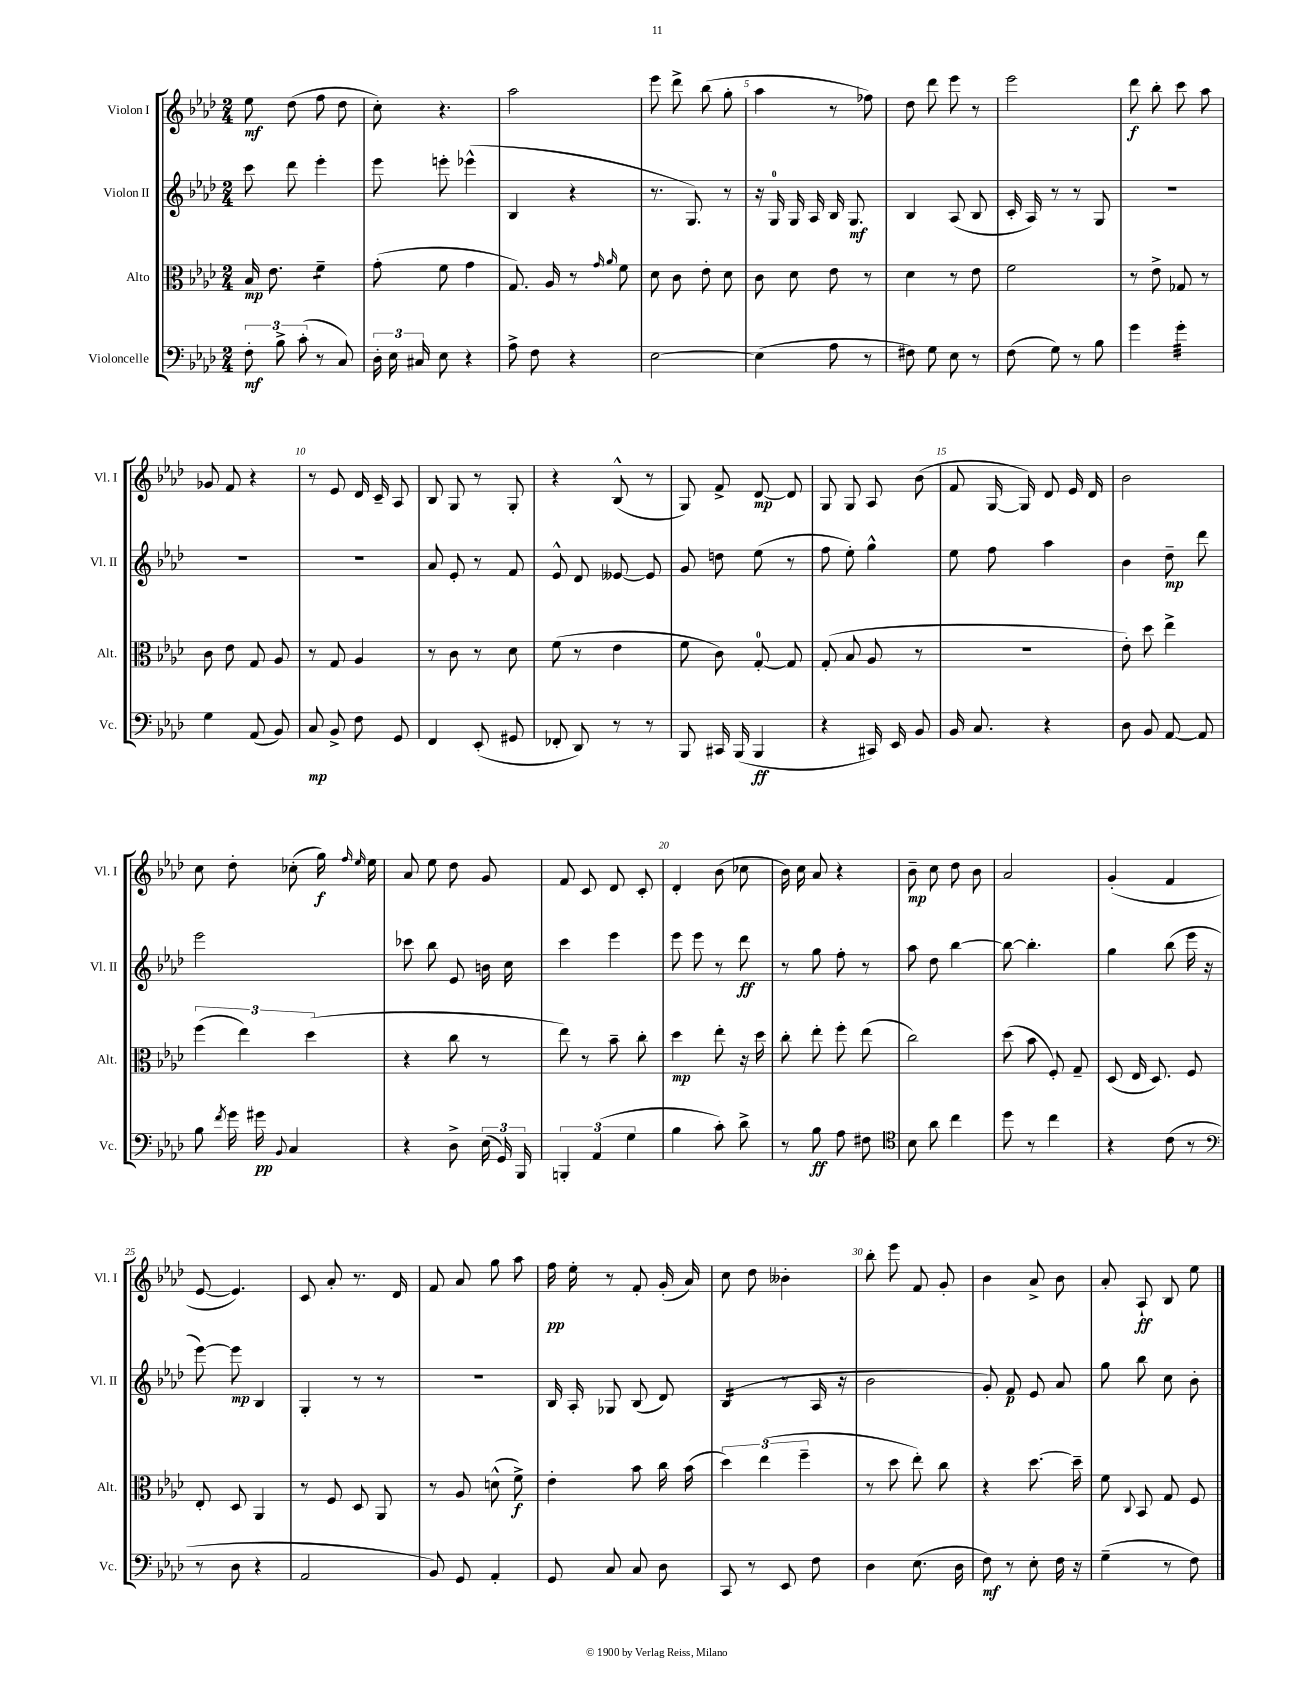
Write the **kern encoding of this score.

**kern	**kern	**kern	**kern
*staff4	*staff3	*staff2	*staff1
*clefF4	*clefC3	*clefG2	*clefG2
*k[b-e-a-d-]	*k[b-e-a-d-]	*k[b-e-a-d-]	*k[b-e-a-d-]
*M2/4	*M2/4	*M2/4	*M2/4
12F'	16B-	8ccc	8ee-
.	8.e-	.	.
12B-^	.	.	.
.	.	8ddd-	(8dd-
(12c'	.	.	.
8r	4f~	4eee-'	8ff
8C)	.	.	8dd-
=	=	=	=
24D-'	(8g'	8eee-	8cc')
24E-	.	.	.
24C#	.	.	.
8E-	8f	8eee'	4.r
4r	4g	(4eee-^^	.
=	=	=	=
8A-^	8.G)	4B-	2aa-
8F	.	.	.
.	16A-	.	.
4r	8r	4r	.
.	16qqg	.	.
.	16qqa-	.	.
.	8f	.	.
=	=	=	=
[2E-	8d-	8.r	8eee-
.	8c	.	8ddd-^
.	.	8.G)	.
.	8e-'	.	(8bb-
.	8d-	8r	8gg'
=	=	=	=
(4E-]	8c	16r	4aa-
.	.	16G	.
.	8d-	16G	.
.	.	16A-	.
8A-	8e-	16B-	8r
.	.	8.G	.
8r	8r	.	8ff-)
=	=	=	=
8F#)	4d-	4B-	8dd-
8G	.	.	8ddd-
8E-	8r	(8A-	8eee-
8r	8e-	8B-	8r
=	=	=	=
(8F	2f	16c'	2eee-
.	.	16A-)	.
8G)	.	8r	.
8r	.	8r	.
8B-	.	8G	.
=	=	=	=
4g	8r	2r	8ddd-
.	8e-^	.	8bb-'
4g'	8G-	.	8ccc
.	8r	.	8aa-
=	=	=	=
4G	8c	2r	8g-
.	8e-	.	8f
(8AA-	8G	.	4r
8BB-)	8A-	.	.
=	=	=	=
8C	8r	2r	8r
8BB-^	8G	.	8e-
8F	4A-	.	16d-
.	.	.	16c~
8GG	.	.	8A-
=	=	=	=
4FF	8r	8a-	8B-
.	8c	8e-'	8G
(8EE-'	8r	8r	8r
8GG#	8d-	8f	8G'
=	=	=	=
8FF-'	(8f	8e-^^	4r
8DD-)	8r	8d-	.
8r	4e-	[8e--	(8B-^^
8r	.	8e--]	8r
=	=	=	=
8BBB-	8f	8g	8G)
16CC#	8c)	8dd	8f^
(16BBB-	.	.	.
4BBB-	[8G'	(8ee-	[8d-
.	8G]	8r	8d-]
=	=	=	=
4r	(8G'	8ff	8G
.	8B-	8ee-')	8G
16CC#)	8A-	4gg^^	8A-
16EE-	.	.	.
8BB-	8r	.	(8b-
=	=	=	=
16BB-	2r	8ee-	8f
8.C	.	.	.
.	.	8ff	[16G
.	.	.	16G])
4r	.	4aa-	8d-
.	.	.	16e-
.	.	.	16d-
=	=	=	=
8D-	8e-')	4b-	2b-
8BB-	8dd-	.	.
[8AA-	4ee-^	8dd-~	.
8AA-]	.	8ddd-	.
=	=	=	=
8B-	(6ff	2eee-	8cc
8qf	.	.	.
16g	.	.	8dd-'
.	6ee-)	.	.
16g#	.	.	.
8qqBB-	.	.	.
4C	.	.	(8cc-'
.	(6dd-	.	.
.	.	.	16gg)
.	.	.	16qqff
.	.	.	16qqee-
.	.	.	16ee-
=	=	=	=
4r	4r	8ccc-	8a-
.	.	8bb-	8ee-
8D-^	8cc	8e-	8dd-
(24E-	8r	16b	8g
24GG)	.	.	.
.	.	16cc	.
24BBB-	.	.	.
=	=	=	=
6BBB'	8ee-)	4ccc	8f
.	8r	.	8c
(6AA-	.	.	.
.	8b-~	4eee-	8d-
6G	.	.	.
.	8cc'	.	8c'
=	=	=	=
4B-	4dd-	8eee-	4d-'
.	.	8eee-	.
8c')	8ee-'	8r	(8b-
8d-^	16r	8ddd-	8cc-
.	16dd-	.	.
=	=	=	=
8r	8cc'	8r	16b-)
.	.	.	16cc
8B-	8ee-'	8gg	8a-
8A-	8ff'	8ff'	4r
8F#	(8ee-	8r	.
=	=	=	=
*clefC4	*	*	*
8B-	2cc)	8aa-	8b-~
8a-	.	8dd-	8cc
4cc	.	[4bb-	8dd-
.	.	.	8b-
=	=	=	=
8dd-	(8dd-	8bb-_	2a-
8r	8b-	4.bb-']	.
4cc	8F')	.	.
.	8G~	.	.
=	=	=	=
4r	(8D-	4gg	(4g'
.	16E-	.	.
.	8.D-)	.	.
(8c	.	(8bb-	4f
8r	8F	16eee-	.
.	.	16r	.
=	=	=	=
*clefF4	*	*	*
8r	8E-'	[8eee-)	[8e-
8D-	8D-	8eee-]	4.e-])
4r	4AA-	4B-	.
=	=	=	=
2AA-	8r	4G'	8c
.	8F	.	8a-'
.	8D-	8r	8.r
.	8AA-	8r	.
.	.	.	16d-
=	=	=	=
8BB-)	8r	2r	8f
8GG	8A-	.	8a-
4AA-'	(8d^^	.	8gg
.	8f^)	.	8aa-
=	=	=	=
8GG	4e-'	16B-	16ff
.	.	16A-'	16ee-'
8C	.	8G-	8r
8C	8b-	(8B-	8f'
8D-	16cc	8d-)	(16g'
.	(16b-	.	16a-)
=	=	=	=
8CC	6dd-)	(4B-	8cc
8r	.	.	8dd-
.	(6ee-	.	.
8EE-	.	8r	4b--'
.	6ff~	.	.
8F	.	16A-	.
.	.	16r	.
=	=	=	=
4D-	8r	2b-	8bb-'
.	8dd-	.	8eee-
(8.E-	8ee-')	.	8f
.	8cc	.	8g'
16D-	.	.	.
=	=	=	=
8F)	4r	8g')	4b-
8r	.	8f	.
8E-'	[8.dd-	8e-	8a-^
16F	.	8a-	8b-
16r	16dd-~]	.	.
=	=	=	=
(4G~	8f	8gg	8a-'
.	8qqC	.	.
.	8BB-	8bb-	8A-`
8r	8G	8cc	8B-
8F)	8F	8b-'	8ee-
==	==	==	==
*-	*-	*-	*-
